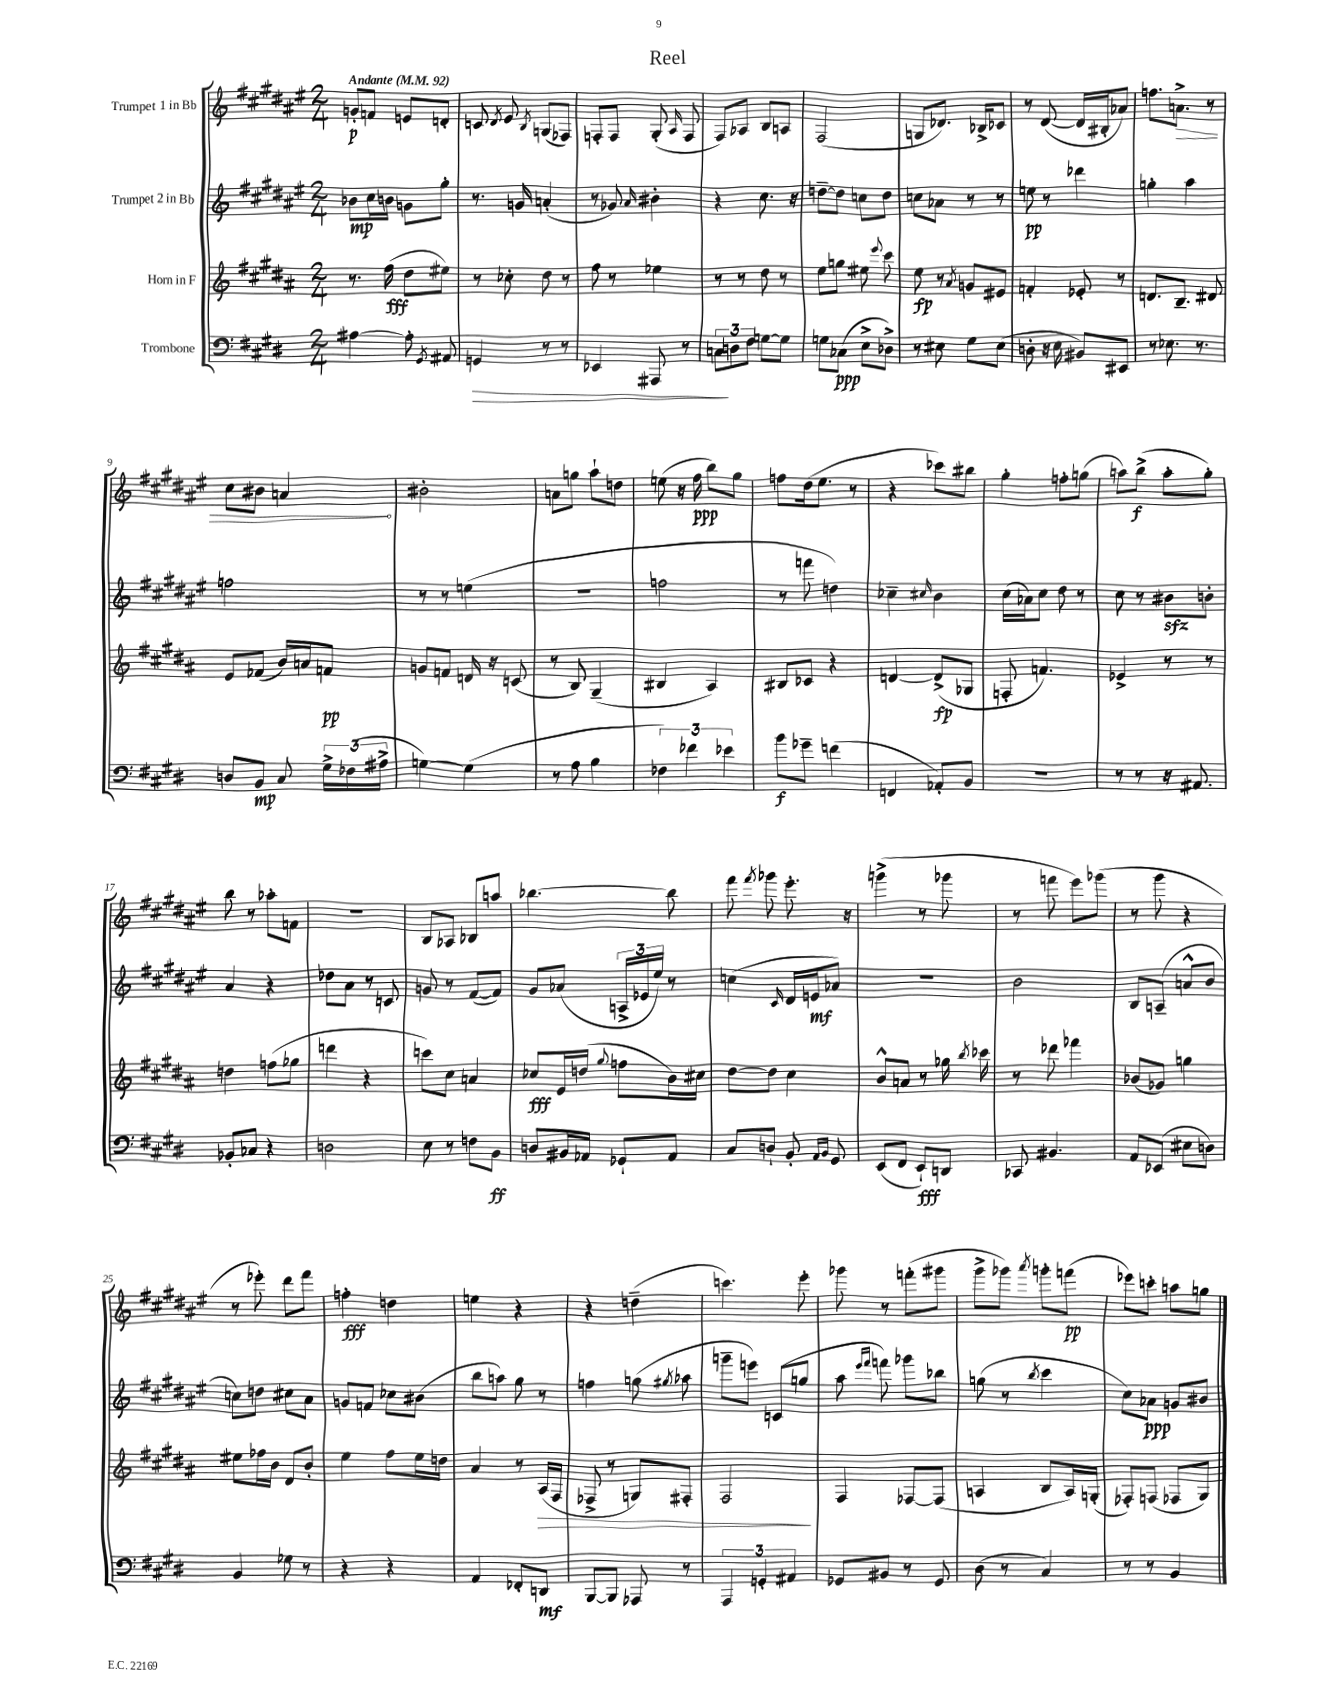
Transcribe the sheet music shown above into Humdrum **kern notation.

**kern	**kern	**kern	**kern
*staff4	*staff3	*staff2	*staff1
*clefF4	*clefG2	*clefG2	*clefG2
*k[f#c#g#d#]	*k[f#c#g#d#a#]	*k[f#c#g#d#a#e#]	*k[f#c#g#d#a#e#]
*M2/4	*M2/4	*M2/4	*M2/4
*MM92	*MM92	*MM92	*MM92
[4A#\	8.r	8b-\L	8g'/L
.	.	16cc#\L	8f/J
.	(16ff#\	16b\JJ	.
8A#'\]	8dd#\L	8g\L	8e/L
8qGG#/	.	.	.
8AA#/	8ee#\J)	8gg#'\J	8d'/J
=	=	=	=
4GG/	8r	8.r	8c/
.	.	.	8qd#/
.	8cc-'\	.	8e#/
.	.	16g/	.
.	.	.	8qB/
8r	8dd#\	(4a'/	(8G/L
8r	8r	.	8F-/J)
=	=	=	=
4EE-/	8ff#\	8r	8F'/L
.	8r	8g-/)	8F/J
.	.	16qqa#/	.
8AAA#/	4ee-\	4b#'\	(8G#'/
.	.	.	16qqA#/
8r	.	.	8F/
=	=	=	=
12C\L	8r	4r	8F#/L)
12D\	.	.	.
.	8r	.	8A-/J
12F#\J	.	.	.
[8G\L	8dd#\	8.cc#\	8B/L
8G\]J	8r	.	8A/J
.	.	16r	.
=	=	=	=
8G\L	8ee\L	[8dd~\L	(2F#/
(8C-\J	8gg\J	8dd\]J	.
8E^\L	8ee#\	8cc\L	.
.	8qqeee/	.	.
8D-^\J)	8ccc#\	8dd\J	.
=	=	=	=
8r	8ee\	8cc\L	8G/L
8E#\	8r	8a-\J	8.d-/J)
.	8qa#/	.	.
8G#\L	8g/L	8r	.
.	.	.	16B-^/LK
(8E#\J	8e#/J	8r	8c-/J
=	=	=	=
8D'\	4f'/	8ee\	8r
16r	.	8r	([8d#/
16E\	.	.	.
8BB#/L)	8e-'/	4ddd-\	16d#/]LL
.	.	.	16B#'/J
8EE#/J	8r	.	8a-/J)
=	=	=	=
8r	8.d/L	4gg'\	8.ff\L
8.E-\	.	.	.
.	8.B~/J	.	8.a^\J
.	.	4aa#\	.
8.r	.	.	.
.	8d#/	.	8r
=	=	=	=
8D/L	8e/L	2ff\	8cc#\L
8BB/J	(8f-/J	.	8b#\J
8C#/	16b/LL)	.	4a/
.	16a/J	.	.
24G#^\LL	8f/J	.	.
(24F-\	.	.	.
24A#^\JJ	.	.	.
=	=	=	=
[4G\)	8g/L	8r	2b#'\
.	8f/J	8r	.
(4G\]	16d/	(4ee\	.
.	16r	.	.
.	(8c/	.	.
=	=	=	=
8r	8r	2r	8a\L
8A\	8B/)	.	8gg\J
4B\	(4G#~/	.	8aa#`\L
.	.	.	8dd\J
=	=	=	=
6F-\)	4B#/	2ff\	(8ee\
.	.	.	16r
6f-\	.	.	.
.	.	.	16ff#\
.	4A#/)	.	8bb\L)
6e-\	.	.	.
.	.	.	8gg#\J
=	=	=	=
8b\L	8B#/L	8r	8ff\L
8g-~\J	8c-/J	8fff\	(16dd#\k
.	.	.	8.ee#\J
(4f\	4r	4dd\)	.
.	.	.	8r
=	=	=	=
4FF/	[4d/	4cc-~\	4r
.	.	16qqcc#/	.
8AA-'/L)	(8d^/]L	4b\	8ccc-\L)
8BB/J	8G-/J	.	8bb#\J
=	=	=	=
2r	8F'/	(16cc#\LL	4gg#'\
.	.	16a-\J)	.
.	4.f/)	8cc#\J	.
.	.	8dd#\	8ff'\L
.	.	8r	(8gg\J
=	=	=	=
8r	4e-^/	8cc#\	8aa\L)
8r	.	8r	(8bb^\J
16r	8r	8b#\L	8aa'\L
8.AA#/	.	.	.
.	8r	8b'\J	8gg#'\J)
=	=	=	=
8BB-'/L	4dd\	4a#/	8bb\
8C-/J	.	.	8r
4r	(8ff\L	4r	8aa-'\L
.	8gg-\J	.	8f\J
=	=	=	=
2D\	4ddd\	8dd-\L	2r
.	.	8a#\J	.
.	4r	8r	.
.	.	8c/	.
=	=	=	=
8E\	8ccc\L)	8g/	8B/L
8r	8cc#\J	8r	8A-/J
8F\L	4a/	([8f#/L	8B-/L
8BB\J	.	8f#/]J)	8aa/J
=	=	=	=
8D/L	8cc-/L	8g#/L	[4.bb-\
16BB#/L	16e/L	(8a-/J	.
16AA-/JJ	(16dd/JJ	.	.
.	8qqgg#/	.	.
8GG-`/L	8ff\L	24A^/LL	.
.	.	24e-/	.
.	.	24ee#/JJ)	.
8AA-/J	16b\L)	8r	8bb-\]
.	16cc#\JJ	.	.
=	=	=	=
8C#/L	[8dd#\L	(4cc\	8fff#\
.	.	.	8qfff#/
8D`/J	8dd#\]J	.	8ggg-\
.	.	16qqc#/	.
8BB'/	4cc#\	16d#/LL	8.eee#'\
.	.	16e/J	.
16qqAA/LL	.	.	.
16qqBB/JJ	.	.	.
8GG#/	.	8a-/J)	.
.	.	.	16r
=	=	=	=
(8EE/L	8b^^/L	2r	(4ggg^\
8FF#/J	8a/J	.	.
8EE`/L)	8r	.	8r
8DD/J	16gg-\	.	8ggg-\
.	8qbb/	.	.
.	16ccc-\	.	.
=	=	=	=
8CC-/	8r	2b\	8r
4.BB#/	8ddd-\	.	8fff\
.	4fff-\	.	8eee#\L)
.	.	.	(8ggg-\J
=	=	=	=
8AA/L	(8b-/L	8B/L	8r
(8EE-/J	8g-/J)	(8A~/J	8ggg#\
8E#\L	4gg\	8a^^/L	4r
8D\J)	.	8b/J	.
=	=	=	=
4BB/	8ee#\L	8cc\L)	8r
.	16ff-\L	8dd\J	8eee-'\)
.	16b\JJ	.	.
8G-\	8d#/L	8cc#\L	8ddd#\L
8r	8b'/J	8a#\J	8fff#\J
=	=	=	=
4r	4ee\	8g/L	4ff'\
.	.	8f/J	.
4r	8ff#\L	8cc-\L	4dd\
.	16ee\L	(8b#\J	.
.	16dd\JJ	.	.
=	=	=	=
4AA/	4a#/	8bb\L	4ee\
.	.	8aa\J)	.
8FF-'/L	8r	8gg#\	4r
8DD/J	(16A#/LL	8r	.
.	16F#/JJ	.	.
=	=	=	=
[8BBB/L	8F-^/	4ff\	4r
8BBB/]J	8r	.	.
8AAA-/	8G/L)	(8gg\	(4dd~\
.	.	8qgg#/	.
8r	8F#'/J	8aa-\	.
=	=	=	=
6AAA/	2F#/	8ggg~\L	4.ccc\)
.	.	8eee\J)	.
6GG'/	.	.	.
.	.	(8c/L	.
6AA#/	.	.	.
.	.	8gg/J	8eee#'\
=	=	=	=
8GG-/L	4F#/	8aa#\	8ggg-\
.	.	16qqeee#/LL	.
.	.	16qqfff#/JJ	.
8BB#/J	.	8fff\)	8r
8r	[8F-/L	8ggg-\L	(8fff'\L
8GG-/	(8F-/]J	8bb-\J	8ggg#\J
=	=	=	=
(8D#\	4A/	(8gg\	8ggg#^\L
8r	.	8r	8ggg-\J)
.	.	8qbb/	8qaaa#/
4C#/)	8B/L	4ccc#\	8ggg'\L
.	16A/L)	.	(8fff\J
.	(16G'/JJ	.	.
=	=	=	=
8r	8F-'/L)	8cc#\L)	8eee-\L)
8r	(8F/J	8a-\J	8ccc'\J
4BB/	8F-/L	8g/L	8aa\L
.	8G#/J)	8b#/J	8gg\J
==	==	==	==
*-	*-	*-	*-
